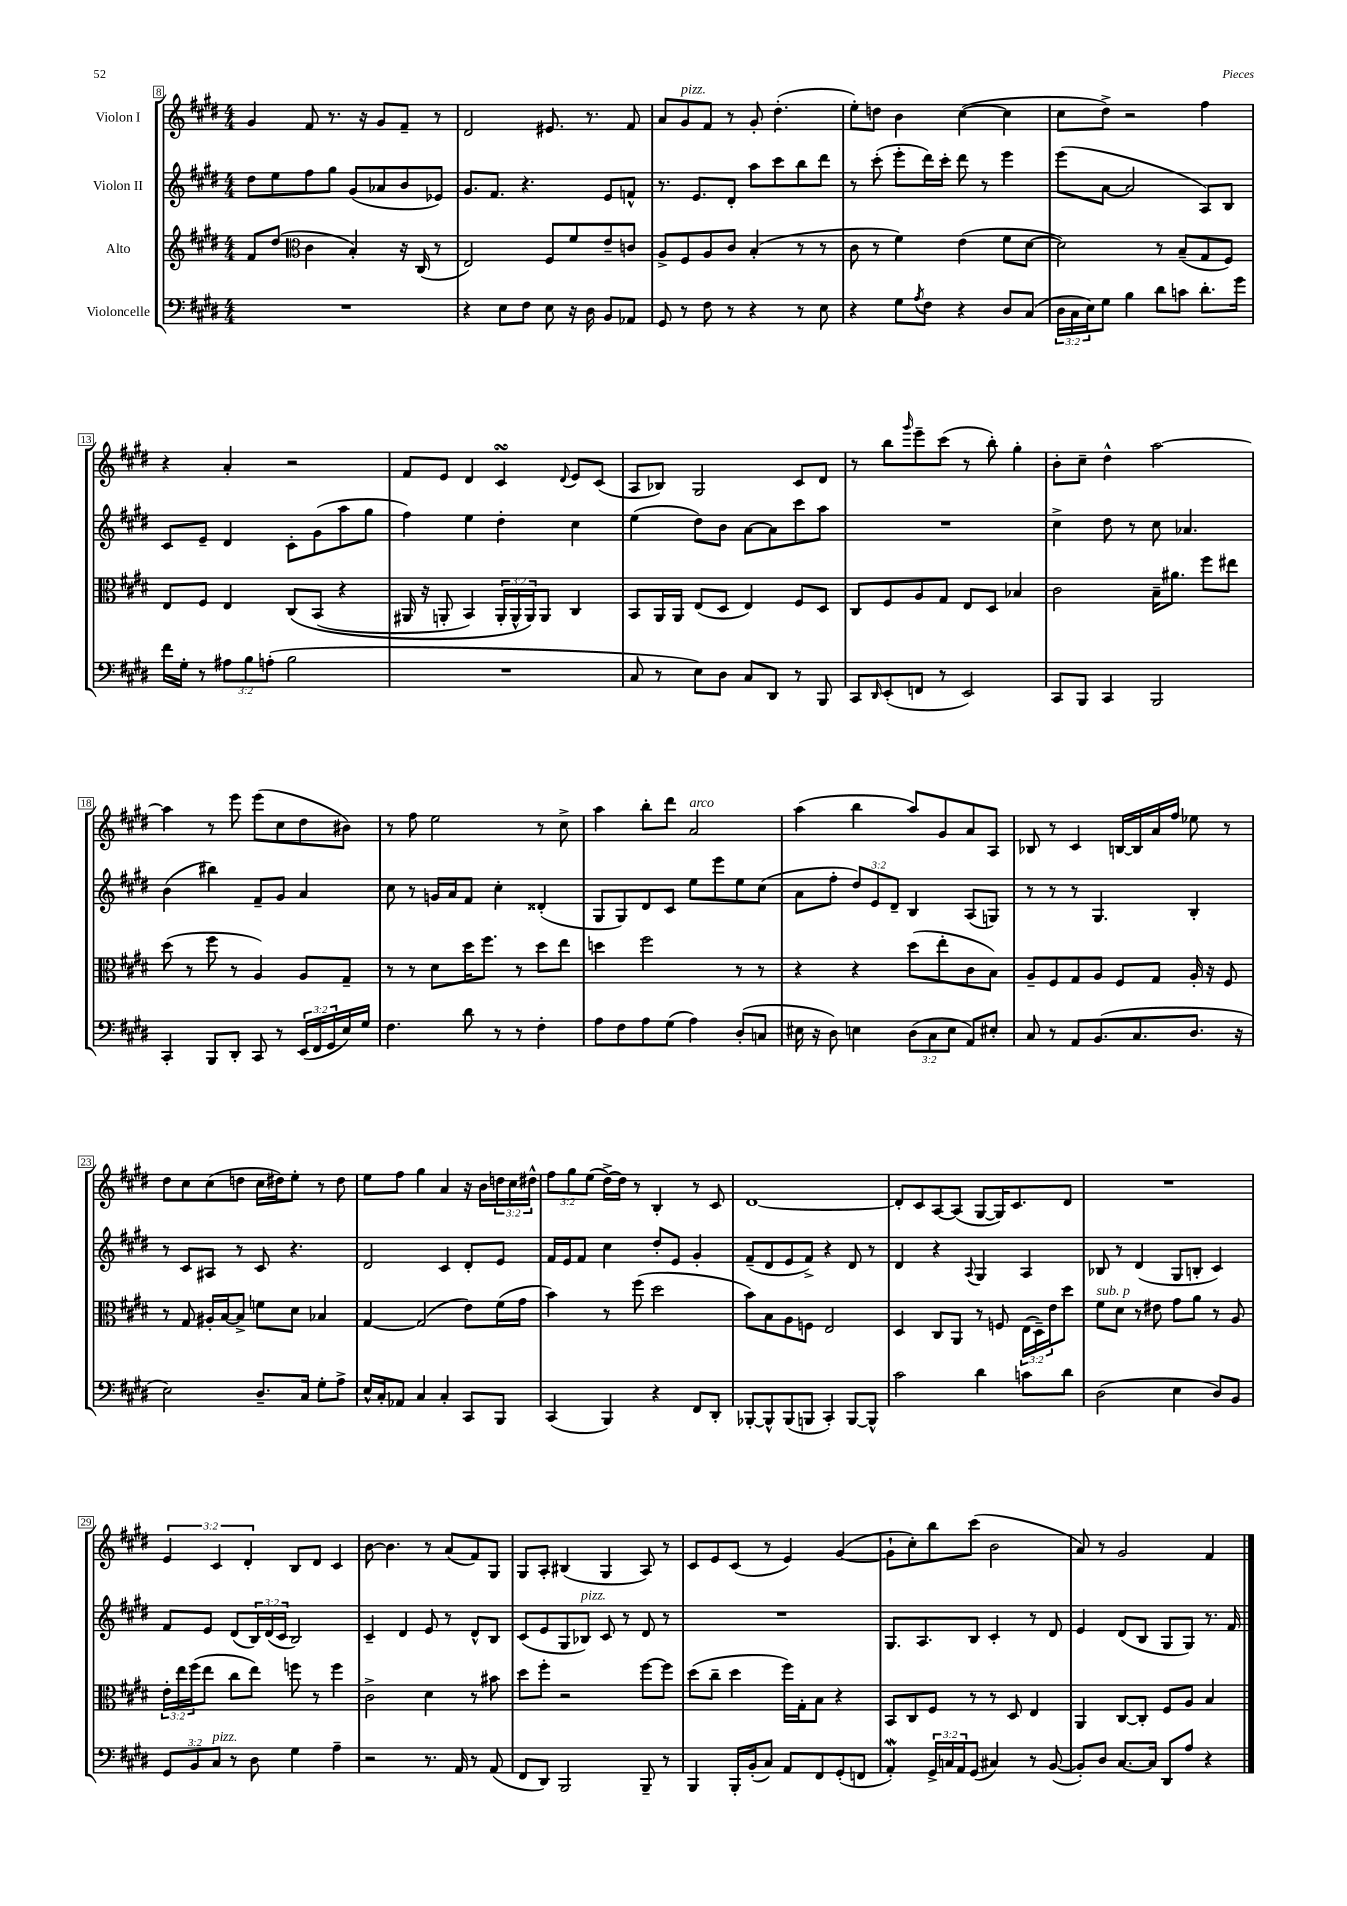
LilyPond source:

<<
\new StaffGroup <<
\new Staff = "s0" \with { instrumentName = "Violon I" } {
    \clef treble \key e \major \numericTimeSignature \time 4/4 \override Staff.TupletNumber.text = #tuplet-number::calc-fraction-text
    gis'4 fis'8 r8. r16 gis'8 fis'8-- r8 |
    dis'2 eis'8. r8. fis'8 |
    a'8 gis'8^\markup { \italic "pizz." } fis'8 r8 gis'8-. dis''4.-.( |
    e''8-.) d''8 b'4 cis''4~( cis''4 |
    cis''8 dis''8->) r2 fis''4 |
    r4 a'4-. r2 |
    fis'8 e'8 dis'4 cis'4\turn \appoggiatura { dis'8 } e'8 cis'8( |
    a8 bes8) gis2 cis'8 dis'8 |
    r8 b''8 \grace { gis'''16 } e'''8-- cis'''8( r8 b''8-.) gis''4-. |
    b'8-. cis''8-- dis''4-^ a''2~ |
    a''4 r8 e'''8 e'''8( cis''8 dis''8 bis'8) |
    r8 fis''8 e''2 r8 cis''8-> |
    a''4 b''8-. dis'''8 a'2^\markup { \italic "arco" } |
    a''4( b''4 a''8) gis'8 a'8 a8 |
    bes8 r8 cis'4 b16~ b16 a'16 fis''16 ees''8 r8 |
    dis''8 cis''8 cis''8( d''8 cis''16 dis''16) e''8-. r8 dis''8 |
    e''8 fis''8 gis''4 a'4 r16 b'16 \tuplet 3/2 { d''16 cis''16 dis''16-^ } |
    \tuplet 3/2 { fis''8 gis''8 e''8( } dis''16~->) dis''16 r8 b4-. r8 cis'8 |
    dis'1~ |
    dis'8-. cis'8 a8~ a8( gis8~ gis16) cis'8. dis'8 |
    R1 |
    \tuplet 3/2 { e'4 cis'4 dis'4-. } b8 dis'8 cis'4 |
    b'8~ b'4. r8 a'8( fis'8) gis8 |
    gis8 a8-. bis4( gis4 a8) r8 |
    cis'8 e'8 cis'8( r8 e'4) gis'4~( |
    gis'8-! cis''8-.) b''8 cis'''8( b'2 |
    a'8) r8 gis'2 fis'4 \bar "|." |
}
\new Staff = "s1" \with { instrumentName = "Violon II" } {
    \clef treble \key e \major \numericTimeSignature \time 4/4 \override Staff.TupletNumber.text = #tuplet-number::calc-fraction-text
    dis''8 e''8 fis''8 gis''8 gis'8( aes'8 b'8 ees'8) |
    gis'8. fis'8. r4. e'8 f'8-^ |
    r8. e'8. dis'8-. a''8 cis'''8 b''8 dis'''8 |
    r8 cis'''8-.( e'''8-. dis'''16) cis'''16-. dis'''8 r8 e'''4 |
    e'''8( a'8~ a'2 a8) b8 |
    cis'8 e'8-- dis'4 cis'8-. gis'8( a''8 gis''8 |
    fis''4) e''4 dis''4-. cis''4 |
    e''4( dis''8) b'8 a'8~ a'8 cis'''8 a''8 |
    R1 |
    cis''4-> dis''8 r8 cis''8 aes'4. |
    b'4( bis''4) fis'8-- gis'8 a'4 |
    cis''8 r8 g'16 a'16 fis'8 cis''4-. disis'4-.( |
    gis8 gis8) dis'8 cis'8 e''8 e'''8 e''8 cis''8( |
    a'8 fis''8-. \tuplet 3/2 { dis''8) e'8 dis'8-- } b4 a8( g8) |
    r8 r8 r8 gis4. b4-. |
    r8 cis'8 ais8 r8 cis'8 r4. |
    dis'2 cis'4 dis'8-. e'8 |
    fis'16 e'16 fis'8 cis''4 dis''8-. e'8 gis'4-. |
    fis'8--( dis'8 e'8 fis'8->) r4 dis'8 r8 |
    dis'4 r4 \appoggiatura { a8 } gis4 a4 |
    bes8 r8 dis'4( gis8 b8-. cis'4) |
    fis'8 e'8 dis'8( \tuplet 3/2 { b16) dis'16( cis'16 } b2) |
    cis'4-- dis'4 e'8 r8 dis'8-^ b8 |
    cis'8( e'8 gis8 bes8^\markup { \italic "pizz." }) cis'8 r8 dis'8 r8 |
    R1 |
    gis8. a8. b8 cis'4-. r8 dis'8 |
    e'4 dis'8( b8 gis8 gis8) r8. fis'16 \bar "|." |
}
\new Staff = "s2" \with { instrumentName = "Alto" } {
    \clef treble \key e \major \numericTimeSignature \time 4/4 \override Staff.TupletNumber.text = #tuplet-number::calc-fraction-text
    fis'8 dis''8( \clef alto cis'4 b4-.) r16 cis16( r8 |
    e2) fis8 fis'8 e'8-- c'8 |
    a8-> fis8 a8 cis'8 b4-.( r8 r8 |
    cis'8 r8 fis'4) e'4( fis'8 dis'8~ |
    dis'2) r8 b8--( gis8 fis8) |
    e8 fis8 e4 cis8\( b,8( r4 |
    ais,16 r16 a,8-. b,4) \tuplet 3/2 { a,16-. a,16-^ a,16\) } a,8 cis4 |
    b,8 a,16 a,16 e8( dis8 e4) fis8 dis8 |
    cis8 fis8 a8 gis8 e8 dis8 bes4 |
    cis'2 b16-- ais'8. fis''8 eis''8 |
    dis''8( r8 fis''8 r8 a4) a8 gis8-- |
    r8 r8 dis'8 dis''16 fis''8. r8 dis''8 e''8 |
    d''4 fis''2 r8 r8 |
    r4 r4 dis''8( e''8-. cis'8 b8) |
    a8-- fis8 gis8 a8 fis8 gis8 a16-. r16 fis8 |
    r8 gis8 ais16-. b16~ b8-> f'8 dis'8 bes4 |
    gis4~ gis2( e'8) fis'16( gis'16 |
    b'4) r8 fis''8( dis''2 |
    b'8) b8 a8 f8 e2 |
    dis4 cis8 a,8 r8 f8 \tuplet 3/2 { e16( dis16--) e'16 } dis''8 |
    fis'8^\markup { \italic "sub. p" } dis'8 r8 eis'8 gis'8 a'8 r8 a8 |
    \tuplet 3/2 { e'16-. e''16 fis''16( } e''8 cis''8 e''8) f''8 r8 f''4 |
    cis'2-> dis'4 r8 bis'8 |
    dis''8 fis''8-. r2 fis''8~ fis''8 |
    dis''8( cis''8-- dis''4 fis''16) gis16-. b8 r4 |
    b,8 cis8 fis8 r8 r8 dis8 e4 |
    a,4 cis8~ cis8-. fis8 a8 b4 \bar "|." |
}
\new Staff = "s3" \with { instrumentName = "Violoncelle" } {
    \clef bass \key e \major \numericTimeSignature \time 4/4 \override Staff.TupletNumber.text = #tuplet-number::calc-fraction-text
    R1 |
    r4 e8 fis8 e8 r16 dis16 b,8 aes,8 |
    gis,8 r8 fis8 r8 r4 r8 e8 |
    r4 gis8 \acciaccatura { a8 } fis8 r4 dis8 cis8( |
    \tuplet 3/2 { dis16 cis16 e16) } gis8 b4 dis'8 c'8 dis'8.-. gis'16 |
    fis'16 gis16-. r8 \tuplet 3/2 { ais8 b8 a8-.( } b2 |
    R1 |
    cis8 r8 e8) dis8 cis8 dis,8 r8 b,,8 |
    cis,8 \grace { dis,16 } e,8-.( f,8 r8 e,2) |
    cis,8 b,,8 cis,4 b,,2 |
    cis,4-. b,,8 dis,8-. cis,8 r8 \tuplet 3/2 { e,16( fis,16 gis,16 } e16) gis16 |
    fis4. dis'8 r8 r8 fis4-. |
    a8 fis8 a8 gis8( a4) dis8-.( c8 |
    eis16 r16 dis8) e4 \tuplet 3/2 { dis8( cis8 e8 } a,8) eis8-. |
    cis8 r8 a,8 b,8.( cis8. dis8. r16 |
    e2) dis8.-- cis16 gis8-. a8-> |
    e16-^ cis16-. aes,8 cis4 cis4-. cis,8 b,,8 |
    cis,4( b,,4) r4 fis,8 dis,8-. |
    bes,,8~-. bes,,8-^ bes,,8( b,,8 cis,4-.) b,,8~ b,,8-^ |
    cis'2 dis'4 c'8 dis'8 |
    dis2( e4 dis8) b,8 |
    \tuplet 3/2 { gis,8 b,8 cis8^\markup { \italic "pizz." } } r8 dis8 gis4 a4-- |
    r2 r8. a,16 r8 a,8( |
    fis,8 dis,8) b,,2 b,,8-- r8 |
    b,,4 b,,16-. b,16-.( cis8) a,8 fis,8 gis,8-.( f,8 |
    a,4-.\mordent) \tuplet 3/2 { gis,16-> c16 a,16 } gis,8( cis4) r8 b,8~( |
    b,8-.) dis8 cis8.~ cis16 dis,8 a8 r4 \bar "|." |
}
>>
>>
\layout { \context { \Score currentBarNumber = #8 \override BarNumber.stencil = #(make-stencil-boxer 0.1 0.3 ly:text-interface::print) } }
